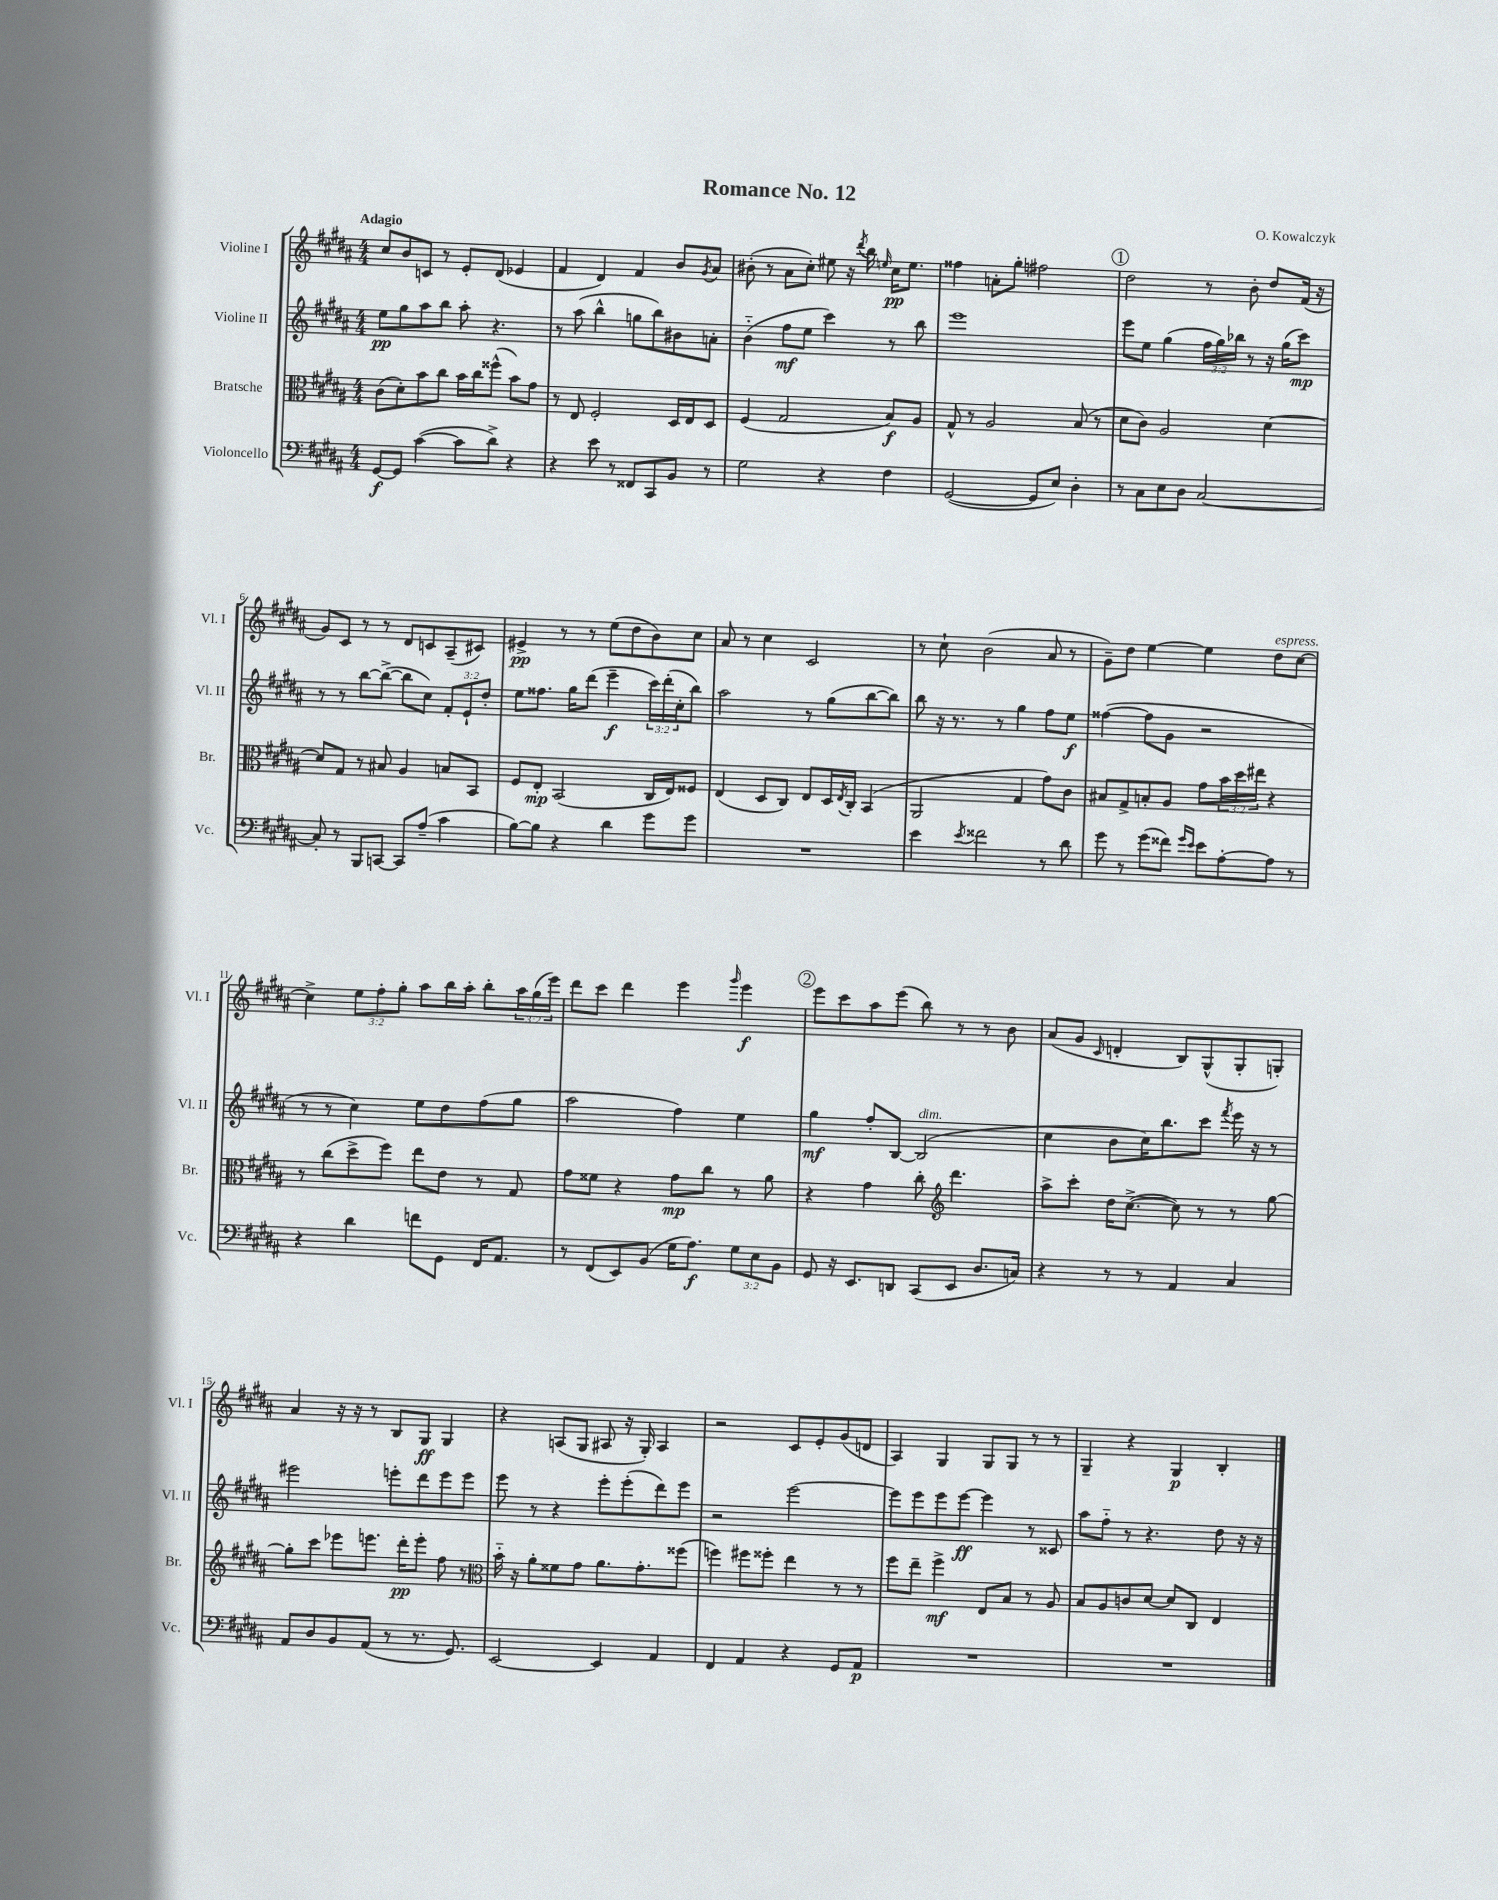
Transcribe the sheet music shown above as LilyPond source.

\header { title = "Romance No. 12" composer = "O. Kowalczyk" }
<<
\new StaffGroup <<
\new Staff = "s0" \with { instrumentName = "Violine I" shortInstrumentName = "Vl. I" } {
    \clef treble \key b \major \numericTimeSignature \time 4/4 \override Staff.TupletNumber.text = #tuplet-number::calc-fraction-text \tempo "Adagio"
    cis''8 b'8 c'8 r8 e'8-. dis'8( ees'4 |
    fis'4 dis'4) fis'4 b'8 \acciaccatura { gis'8 } ais'8 |
    bis'8-.( r8 ais'8 cis''8-.) eis''8 r16 \acciaccatura { dis'''8 } b''16 \grace { e''16 } cis''16\pp e''8. |
    fisis''4 a'8-. gis''8-. fis''2 |
    \mark \markup { \circle "1" } dis''2 r8 b'8-. dis''8 fis'16( r16 |
    gis'8) cis'8 r8 r8 dis'8 c'8 ais8--( cis'8) |
    eis'4->\pp r8 r8 e''8( dis''8 b'8) cis''8 |
    ais'8 r8 cis''4 cis'2 |
    r8 cis''8-! b'2( ais'8 r8 |
    gis'8--) dis''8 e''4~ e''4 dis''8^\markup { \italic "espress." } cis''8~ |
    cis''4-> \tuplet 3/2 { e''8 fis''8-. gis''8-. } ais''8 b''16 ais''16-. b''8-. \tuplet 3/2 { ais''16 gis''16( e'''16) } |
    dis'''8 cis'''8 dis'''4 e'''4 \grace { gis'''16 } e'''4\f |
    \mark \markup { \circle "2" } e'''8 cis'''8 ais''8 e'''8( b''8) r8 r8 b'8 |
    ais'8( gis'8 \grace { cis'16 } d'4-. b8) gis8-^( gis8-. g8-.) |
    ais'4 r16 r16 r8 b8 gis8\ff gis4 |
    r4 a8( gis8 ais8 r16 gis16-.) ais4 |
    r2 cis'8 e'8-. gis'8( d'8 |
    ais4) gis4 gis8 gis8 r8 r8 |
    gis4-- r4 gis4\p b4-. \bar "|." |
}
\new Staff = "s1" \with { instrumentName = "Violine II" shortInstrumentName = "Vl. II" } {
    \clef treble \key b \major \numericTimeSignature \time 4/4 \override Staff.TupletNumber.text = #tuplet-number::calc-fraction-text
    e''8\pp gis''8 ais''8 b''8 ais''8-. r4. |
    r8 ais''8( b''4-^ g''8 b''8) bis'8 a'8-. |
    b'4-_( fis''8\mf e''8 cis'''4) r8 b''8 |
    e'''1 |
    \mark \markup { \circle "1" } e'''8 e''8 gis''4( \tuplet 3/2 { fis''16 gis''16) bes''16 } r8 r16 gis''16( cis'''8\mp) |
    r8 r8 b''8~ b''8~->( b''8 cis''8) \tuplet 3/2 { fis'8-. e'8-! dis''8-. } |
    e''8 fisis''8. gis''16 dis'''8( e'''4--\f \tuplet 3/2 { cis'''16) dis'''16-.( cis''16-. } b''8) |
    ais''2 r8 gis''8( b''8~ b''8) |
    b''8 r16 r8. r8 gis''4 fis''8 e''8\f |
    fisis''4~( fisis''8 gis'8 r2 |
    r8 r8 cis''4) e''8 dis''8 fis''8( gis''8 |
    ais''2 fis''4) e''4 |
    \mark \markup { \circle "2" } gis''4\mf fis''8-. b8~ b2^\markup { \italic "dim." }( |
    cis''4 b'8 cis''16) b''8. cis'''8 \acciaccatura { fis'''8 } e'''16 r16 r8 |
    eis'''2 e'''8-. dis'''8 e'''8 e'''8 |
    e'''8 r8 r4 e'''8-. e'''8-.( dis'''8) e'''8 |
    r2 e'''2~ |
    e'''8 e'''8 e'''8 e'''8~\ff e'''4 r8 cisis'8 |
    ais''8 fis''8-_ r8 r4. dis''8 r16 r16 \bar "|." |
}
\new Staff = "s2" \with { instrumentName = "Bratsche" shortInstrumentName = "Br." } {
    \clef alto \key b \major \numericTimeSignature \time 4/4 \override Staff.TupletNumber.text = #tuplet-number::calc-fraction-text
    cis'8( dis'8-.) b'8 cis''8 b'16 cis''16 fisis''8-^( b'8) gis'8 |
    r8 e8 fis2-. dis16 e16 dis8 |
    fis4( gis2 b8\f) ais8 |
    gis8-^ r8 ais2 b8( r8 |
    \mark \markup { \circle "1" } dis'8 cis'8) ais2 dis'4~ |
    dis'8 gis8 r8 bis8 ais4 b8 b,8 |
    fis8 e8-.\mp b,2( cis16 e16) fisis8 |
    e4( dis8 cis8) e8 dis16 \acciaccatura { e8 } cis16-. b,4( |
    ais,2 gis4 gis'8) cis'8 |
    bis8 gis8-> b8-. ais8 gis'8 \tuplet 3/2 { b'16 dis''16 eis''16 } r4 |
    r8 cis''8( dis''8-> fis''8) e''8 e'8 r8 gis8 |
    gis'8 fisis'8 r4 gis'8\mp cis''8 r8 ais'8 |
    \mark \markup { \circle "2" } r4 gis'4 cis''8-. \clef treble dis'''4. |
    ais''8-> cis'''8-. dis''16 cis''8.~->( cis''8) r8 r8 gis''8~ |
    gis''8-. cis'''8 ees'''8 e'''8. dis'''16-.\pp e'''8-. fis''8 r8 |
    \clef alto b'16-_ r16 ais'8-. fisis'8 gis'8 ais'8. gis'8.-. fisis''8( |
    f''4) fis''8 fisis''8-. e''4 r8 r8 |
    fis''8 e''8-- fis''4->\mf e8 b8 r8 ais8 |
    b8 ais8 c'8 dis'8~ dis'8 cis8 e4 \bar "|." |
}
\new Staff = "s3" \with { instrumentName = "Violoncello" shortInstrumentName = "Vc." } {
    \clef bass \key b \major \numericTimeSignature \time 4/4 \override Staff.TupletNumber.text = #tuplet-number::calc-fraction-text
    gis,8~\f gis,8 cis'4~( cis'8 dis'8->) r4 |
    r4 e'8 r8 fisis,8 cis,8 b,8 r8 |
    gis2 r4 fis4 |
    gis,2~( gis,8 e8) dis4-. |
    \mark \markup { \circle "1" } r8 cis8 e8 dis8 cis2~ |
    cis8-. r8 b,,8 c,8~ c,8 ais8--( cis'4 |
    b8~) b8 r4 dis'4 gis'8 gis'8 |
    R1 |
    e'4 \acciaccatura { e'8 } fisis'2 r8 dis'8 |
    gis'8 r8 gis'8( fisis'8) \grace { gis'16 e'16 } e'8 ais8~-. ais8 r8 |
    r4 dis'4 f'8 gis,8 fis,16 ais,8. |
    r8 fis,8( e,8) b,8( gis16 ais8.\f) \tuplet 3/2 { gis8 e8 b,8 } |
    \mark \markup { \circle "2" } gis,8 r16 e,8. d,8 cis,8( e,8 dis8. c16) |
    r4 r8 r8 ais,4 cis4 |
    ais,8 dis8 b,8 ais,8( r8 r8. gis,8.) |
    e,2~ e,4 ais,4 |
    fis,4 ais,4 r4 gis,8 ais,8\p |
    R1 |
    R1 \bar "|." |
}
>>
>>
